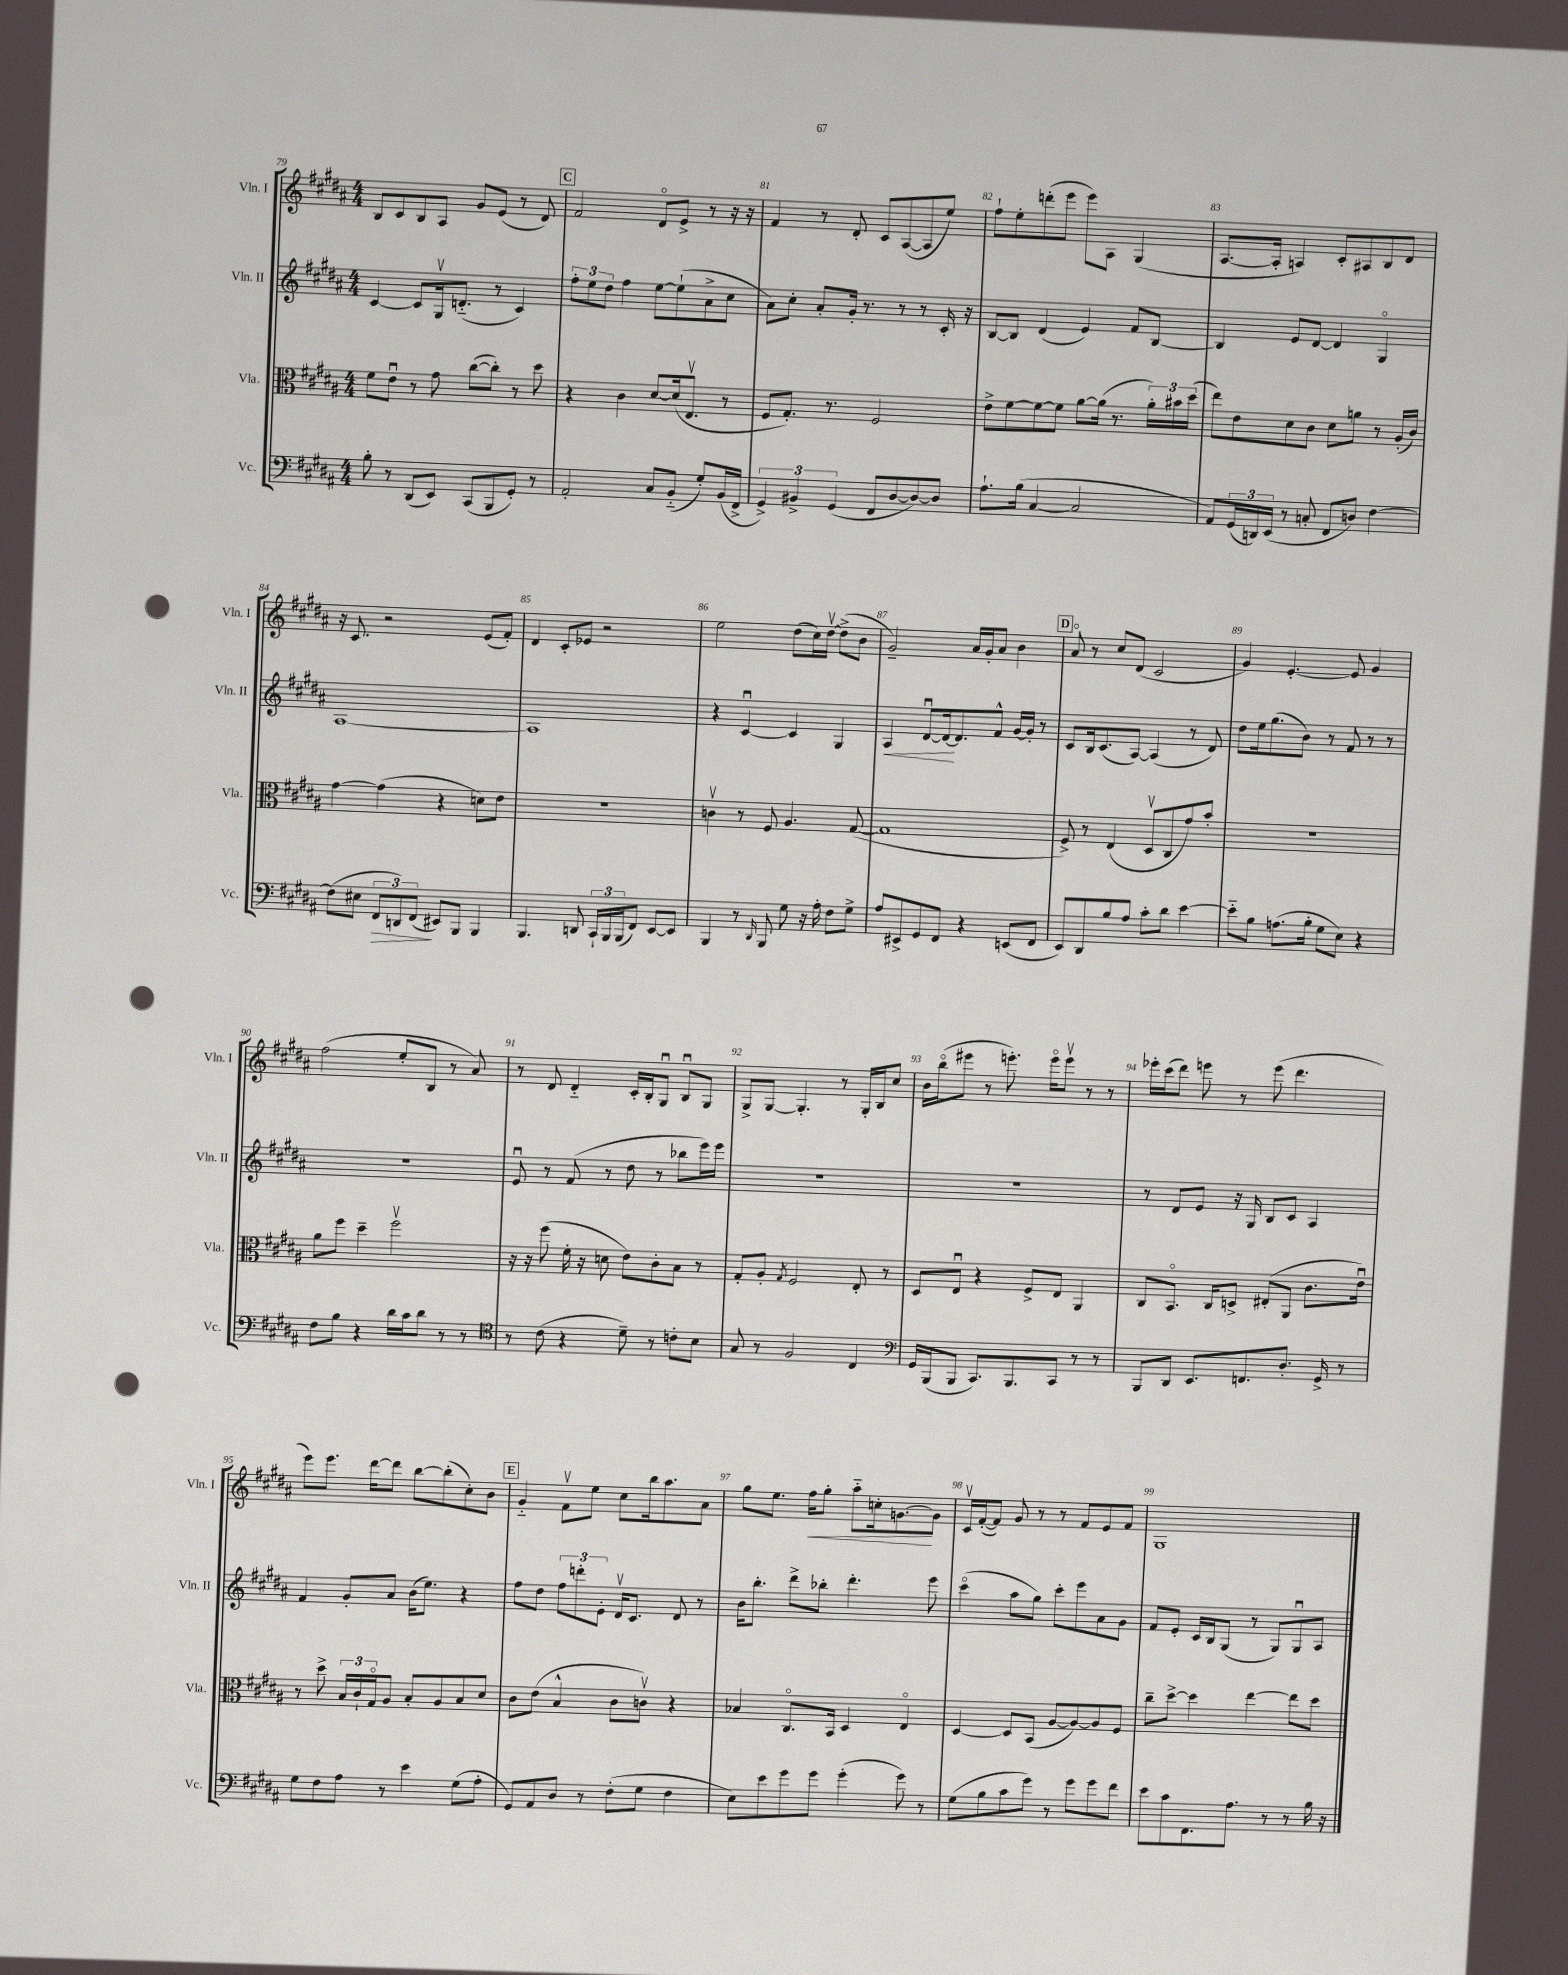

**kern	**dynam	**kern	**kern	**dynam	**kern	**dynam
*part4	*part4	*part3	*part2	*part2	*part1	*part1
*staff4	*staff4	*staff3	*staff2	*staff2	*staff1	*staff1
*I"Vc.	*	*I"Vla.	*I"Vln. II	*	*I"Vln. I	*
*I'Vc.	*	*I'Vla.	*I'Vln. II	*	*I'Vln. I	*
*clefF4	*	*clefC3	*clefG2	*	*clefG2	*
*k[f#c#g#d#a#]	*	*k[f#c#g#d#a#]	*k[f#c#g#d#a#]	*	*k[f#c#g#d#a#]	*
*M4/4	*	*M4/4	*M4/4	*	*M4/4	*
=79	=79	=79	=79	=79	=79	=79
8B'\	.	8f#\L	[4c#/	.	8B/L	.
8r	.	8eu\J	.	.	8c#/	.
(8DD#/L	.	8r	8c#/L]	.	8B/	.
8EE/J)	.	8g#\	16G#v/k	.	8A#/J	.
.	.	.	(8.dn/J	.	.	.
(8CC#/L	.	([8cc#\L	.	.	8g#/L	.
8BBB/	.	8cc#'\J])	8r	.	(8e/J	.
8GG#'/J)	.	8r	4c#/)	.	8r	.
8r	.	8dd#\	.	.	8d#/)	.
!!LO:REH:place=s1:t=C
=80	=80	=80	=80	=80	=80	=80
2AA#'/	.	4r	12ff#'\L	.	2f#/	.
.	.	.	12ee\	.	.	.
.	.	.	12dd#\J	.	.	.
.	.	4c#\	4ff#\	.	.	.
8C#/L	.	[8d#/L	[8ee\L	.	8d#/L	.
(8BB/J	.	(16d#/k]	(8ee`\]	.	8e^/J	.
.	.	8.Ev/J	.	.	.	.
8G#'/L)	.	.	8a#^\	.	8r	.
(16BB/L	.	8r	8cc#\J	.	16r	.
16FF#^/JJ	.	.	.	.	16r	.
=81	=81	=81	=81	=81	=81	=81
6GG#^/)	.	8F#/L	8a#\L)	.	4f#/	.
.	.	8.G#'/J)	8cc#'\J	.	.	.
6BB#X^/	.	.	.	.	.	.
.	.	.	8a#'/L	.	8r	.
.	.	8.r	.	.	.	.
(6GG#/	.	.	.	.	.	.
.	.	.	16g#'/Jk	.	8d#'/	.
.	.	.	8.r	.	.	.
8FF#/L	.	2F#/	.	.	8c#/L	.
[8D#/	.	.	8r	.	([8A#/	.
8D#/_)	.	.	8r	.	8A#/]	.
8D#/J]	.	.	16c#'/	.	8ee/J)	.
.	.	.	16r	.	.	.
=82	=82	=82	=82	=82	=82	=82
8.A#`\L	.	8e^\L	[8B/L	.	8ff#`\L	.
.	.	[8f#\	8B/J]	.	8ee'\	.
(16B\Jk	.	.	.	.	.	.
[4C#/	.	8f#\_	(4d#/	.	(8dddn'\	.
.	.	8f#\J]	.	.	8eee\J	.
2C#/]	.	[8a#\L	4e/)	.	8eee\L)	.
.	.	(16a#\Jk]	.	.	8A#\J	.
.	.	8.r	.	.	.	.
.	.	.	8f#/L	.	(4G#/	.
.	.	24a#'\LL)	[8B/J	.	.	.
.	.	24b#X\	.	.	.	.
.	.	(24dd#\JJ	.	.	.	.
=83	=83	=83	=83	=83	=83	=83
8AA#/L)	.	8ee\L)	4B/]	.	[8.A#/L	.
(24GG#/L	.	8e\	.	.	.	.
24DDn/)	.	.	.	.	.	.
.	.	.	.	.	16A#'/Jk]	.
(24EE/JJ	.	.	.	.	.	.
8r	.	8d#\	8e/L	.	4An/)	.
8Cn'/	.	8c#\J	[8d#/J	.	.	.
8FF#/L	.	8d#\L	4d#/]	.	8c#'/L	.
8Dn/J)	.	8an\J	.	.	8A#X/	.
[4F#\	.	8r	4G#/	.	8B/	.
.	.	(16A#'/LL	.	.	8d#/J	.
.	.	16c#/JJ)	.	.	.	.
!!LO:LB:g=z
=84	=84	=84	=84	=84	=84	=84
(8F#\L]	.	[4g#\	[1A#	.	16r	.
.	.	.	.	.	8.c#/	.
8E#X\J	.	.	.	.	.	.
!	!LO:HP:b	!	!	!	!	!
12FF#/L	>	(4g#\]	.	.	2r	.
12DDn/)	.	.	.	.	.	.
(12FF#/J	.	.	.	.	.	.
8EE#X/L)	]	4r	.	.	.	.
8BBB/J	.	.	.	.	.	.
4BBB/	.	8dn\L)	.	.	(8e/L	.
.	.	8e\J	.	.	8f#'/J)	.
=85	=85	=85	=85	=85	=85	=85
4.BBB/	.	1r	1A#]	.	4d#/	.
.	.	.	.	.	8c#'/L	.
8DDn/	.	.	.	.	8e-X/J	.
24CC#`/LL	.	.	.	.	2r	.
24BBB/	.	.	.	.	.	.
(24BBB/J	.	.	.	.	.	.
8FF#/J)	.	.	.	.	.	.
[8EE/L	.	.	.	.	.	.
8EE/J]	.	.	.	.	.	.
=86	=86	=86	=86	=86	=86	=86
4BBB/	.	4cnv\	4r	.	2ee\	.
8r	.	8r	[4c#u/	.	.	.
16qqDD#/	.	.	.	.	.	.
8BBB/	.	8F#/	.	.	.	.
8G#\	.	4.A#/	4c#/]	.	(8dd#\L	.
16r	.	.	.	.	16cc#\L)	.
16A#'\	.	.	.	.	[16dd#v\JJ	.
8F#\L	.	.	4G#/	.	(8dd#^\L]	.
8G#^\J	.	([8G#/	.	.	8b\J	.
=87	=87	=87	=87	=87	=87	=87
!	!	!	!	!LO:HP:b	!	!
8A#/L	.	1G#]	4A#/	<	2g#~/)	.
8EE#X^/	.	.	.	.	.	.
8GG#/	.	.	[8d#u/L	.	.	.
8FF#/J	.	.	16d#/k_	.	.	.
.	.	.	8.d#/]	[	.	.
4r	.	.	.	.	16a#/LL	.
.	.	.	.	.	16g#'/J	.
.	.	.	8f#^^/J	.	8a#/J	.
(8EEn/L	.	.	[16g#/LL	.	4b\	.
.	.	.	16g#'/JJ]	.	.	.
8FF#/J	.	.	8r	.	.	.
!!LO:REH:place=s1:t=D
=88	=88	=88	=88	=88	=88	=88
8EE/L)	.	8F#^/)	8c#/L	.	8a#/	.
8DD#/	.	8r	16B/k	.	8r	.
.	.	.	(8.c#/	.	.	.
8B/	.	(4E/	.	.	8cc#/L	.
8A#/J	.	.	[8A#/J)	.	(8d#/J	.
8c#'\L	.	8D#v/L	(4A#/]	.	2c#/	.
8d#\J	.	8C#/	.	.	.	.
[4e\	.	8g#/)	8r	.	.	.
.	.	8b'/J	8d#/)	.	.	.
=89	=89	=89	=89	=89	=89	=89
8e\L]	.	1r	8dd#\L	.	4g#/)	.
8B\J	.	.	16ee\k	.	.	.
.	.	.	(8.gg#\	.	.	.
(8.An\L	.	.	.	.	[4.e'/	.
.	.	.	8b\J)	.	.	.
16B'\Jk	.	.	.	.	.	.
8G#\L	.	.	8r	.	.	.
8E\J)	.	.	8f#/	.	8e/]	.
4r	.	.	8r	.	4g#/	.
.	.	.	8r	.	.	.
!!LO:LB:g=z
=90	=90	=90	=90	=90	=90	=90
8F#\L	.	8a#\L	1r	.	(2ff#\	.
8B\J	.	8ff#\J	.	.	.	.
4r	.	4dd#~\	.	.	.	.
16d#\LL	.	2ff#v\	.	.	8ee'/L	.
16c#\J	.	.	.	.	.	.
8d#\J	.	.	.	.	8B/J	.
8r	.	.	.	.	8r	.
8r	.	.	.	.	8a#/)	.
=91	=91	=91	=91	=91	=91	=91
*clefC4	*	*	*	*	*	*
8r	.	16r	8eu/	.	8r	.
.	.	16r	.	.	.	.
(8c#\	.	(8ff#\	8r	.	8d#/	.
4r	.	16f#'\	(8f#/	.	4d#/	.
.	.	16r	.	.	.	.
.	.	8dn\	8r	.	.	.
8d#~\)	.	8e\L)	8dd#\	.	16c#'/LL	.
.	.	.	.	.	16B'/J	.
8r	.	8c#'\	8r	.	8G#u/J	.
8cn'\L	.	8B\J	8bb-X\L	.	8Bu/L	.
8B\J	.	8r	16eee\L)	.	8G#/J	.
.	.	.	16eee\JJ	.	.	.
=92	=92	=92	=92	=92	=92	=92
8G#/	.	8G#'/L	1r	.	8G#^/L	.
8r	.	8A#'/J	.	.	[8G#/J	.
.	.	8qG#/	.	.	.	.
2F#/	.	2F#/	.	.	4.G#'/]	.
.	.	.	.	.	8r	.
4C#/	.	8E'/	.	.	16G#'/LL	.
.	.	.	.	.	16B/J	.
.	.	8r	.	.	8cc#/J	.
=93	=93	=93	=93	=93	=93	=93
*clefF4	*	*	*	*	*	*
16GG#/LL	.	8D#/L	1r	.	16b\LL	.
(16BBB/J	.	.	.	.	(16bb\J	.
8BBB/J	.	8Eu/J	.	.	8eee#X\J	.
8.CC#/L)	.	4r	.	.	8r	.
.	.	.	.	.	8.eeen'\)	.
8.BBB/	.	.	.	.	.	.
.	.	8F#^/L	.	.	.	.
.	.	.	.	.	16eee\KL	.
8CC#/J	.	8E/J	.	.	8eeev\J	.
8r	.	4AA#/	.	.	8r	.
8r	.	.	.	.	8r	.
=94	=94	=94	=94	=94	=94	=94
8BBB/L	.	8C#/L	8r	.	16eee-X'\LL	.
.	.	.	.	.	(16ccc#\J	.
8DD#/J	.	8.BB/J	8d#/L	.	8ddd#\J)	.
8.EE/L	.	.	8e/J	.	8eeen\	.
.	.	16C#/KL	.	.	.	.
.	.	8Dn^/J	16r	.	8r	.
8.FFn/	.	.	16G#/	.	.	.
.	.	(8E#X'/L	8B/L	.	(8eee\	.
8.D#'/J	.	8AA#/J	8c#/J	.	4.ddd#\	.
.	.	8.c#\L	4A#/	.	.	.
16GG#^/	.	.	.	.	.	.
8r	.	.	.	.	.	.
.	.	16eu\Jk)	.	.	.	.
!!LO:LB:g=z
=95	=95	=95	=95	=95	=95	=95
8G#\L	.	8r	4f#/	.	8eee\L)	.
8F#\	.	8dd#^\	.	.	8.eee\J	.
8A#\J	.	24B/LL	8g#'/L	.	.	.
.	.	24c#`/	.	.	.	.
.	.	.	.	.	[16ddd#\KL	.
.	.	24G#/J	.	.	.	.
8r	.	8A#/J	8a#/J	.	8ddd#\J]	.
4e\	.	8B'/L	(16b\KL	.	[8bb\L	.
.	.	.	8.ee\J)	.	.	.
.	.	8A#/	.	.	(8bb'\]	.
(8G#\L	.	8B/	4r	.	8cc#'\)	.
8A#'\J	.	8d#/J	.	.	8b\J	.
!!LO:REH:place=s1:t=E
=96	=96	=96	=96	=96	=96	=96
8GG#/L)	.	8c#\L	8ff#\L	.	4g#/	.
8AA#/	.	(8e\J	8dd#\J	.	.	.
8D#/J	.	4B^^/	12ff#\L	.	8f#v\L	.
.	.	.	12dddn'\	.	.	.
8r	.	.	.	.	8ee\J	.
.	.	.	12e'\J	.	.	.
(8F#'\L	.	8c#\L	16d#v/KL	.	8cc#\L	.
.	.	.	8.c#/J	.	.	.
8G#\J	.	8cnv\J)	.	.	16bb\k	.
.	.	.	.	.	8.aa#\	.
4F#\	.	4r	8d#/	.	.	.
.	.	.	8r	.	8a#\J	.
=97	=97	=97	=97	=97	=97	=97
8E\L)	.	4B-X/	16b\KL	.	8gg#\L	.
.	.	.	8.bb'\J	.	.	.
8e\	.	.	.	.	8.ee\J	.
8g#\	.	8.C#/L	8ddd#^\L	.	.	.
!	!	!	!	!	!	!LO:HP:b
.	.	.	.	.	16ff#\KL	<
8g#\J	.	.	8bb-X'\J	.	8gg#'\J	.
.	.	16BB/Jk	.	.	.	.
(4g#'\	.	4D#/	4.ddd#'\	.	8aa#\L	.
.	.	.	.	.	16ccn'\k	.
.	.	.	.	.	[8.gn\	.
8g#\)	.	4E/	.	.	.	.
8r	.	.	8eee\	.	8g\J]	[
=98	=98	=98	=98	=98	=98	=98
(8G#\L	.	[4D#/	(4ccc#\	.	16c#v/LL	.
.	.	.	.	.	([16f#'/J	.
8B\	.	.	.	.	8f#/J])	.
8c#\	.	8D#/L]	8aa#\L	.	8g#/	.
8g#\J)	.	(8BB/J	8gg#\J)	.	8r	.
8r	.	[8A#/L	8ccc#'\L	.	8r	.
8g#\L	.	8A#/_)	8eee\	.	8f#/L	.
8g#\	.	8A#/]	8a#\	.	8e/	.
8f#\J	.	8F#/J	8g#\J	.	8f#/J	.
=99	=99	=99	=99	=99	=99	=99
8e\L	.	8cc#~\L	8f#/L	.	1G#	.
8c#\	.	[8dd#^\J	8e'/J	.	.	.
8.FF#\	.	4dd#\]	16c#/LL	.	.	.
.	.	.	16B/J	.	.	.
.	.	.	(8G#/J	.	.	.
8.A#\J	.	.	.	.	.	.
.	.	[4ee\	8r	.	.	.
8r	.	.	8G#/L)	.	.	.
8r	.	8ee\L]	8G#u/	.	.	.
16B\	.	8dd#\J	8A#/J	.	.	.
16r	.	.	.	.	.	.
==	==	==	==	==	==	==
*-	*-	*-	*-	*-	*-	*-
